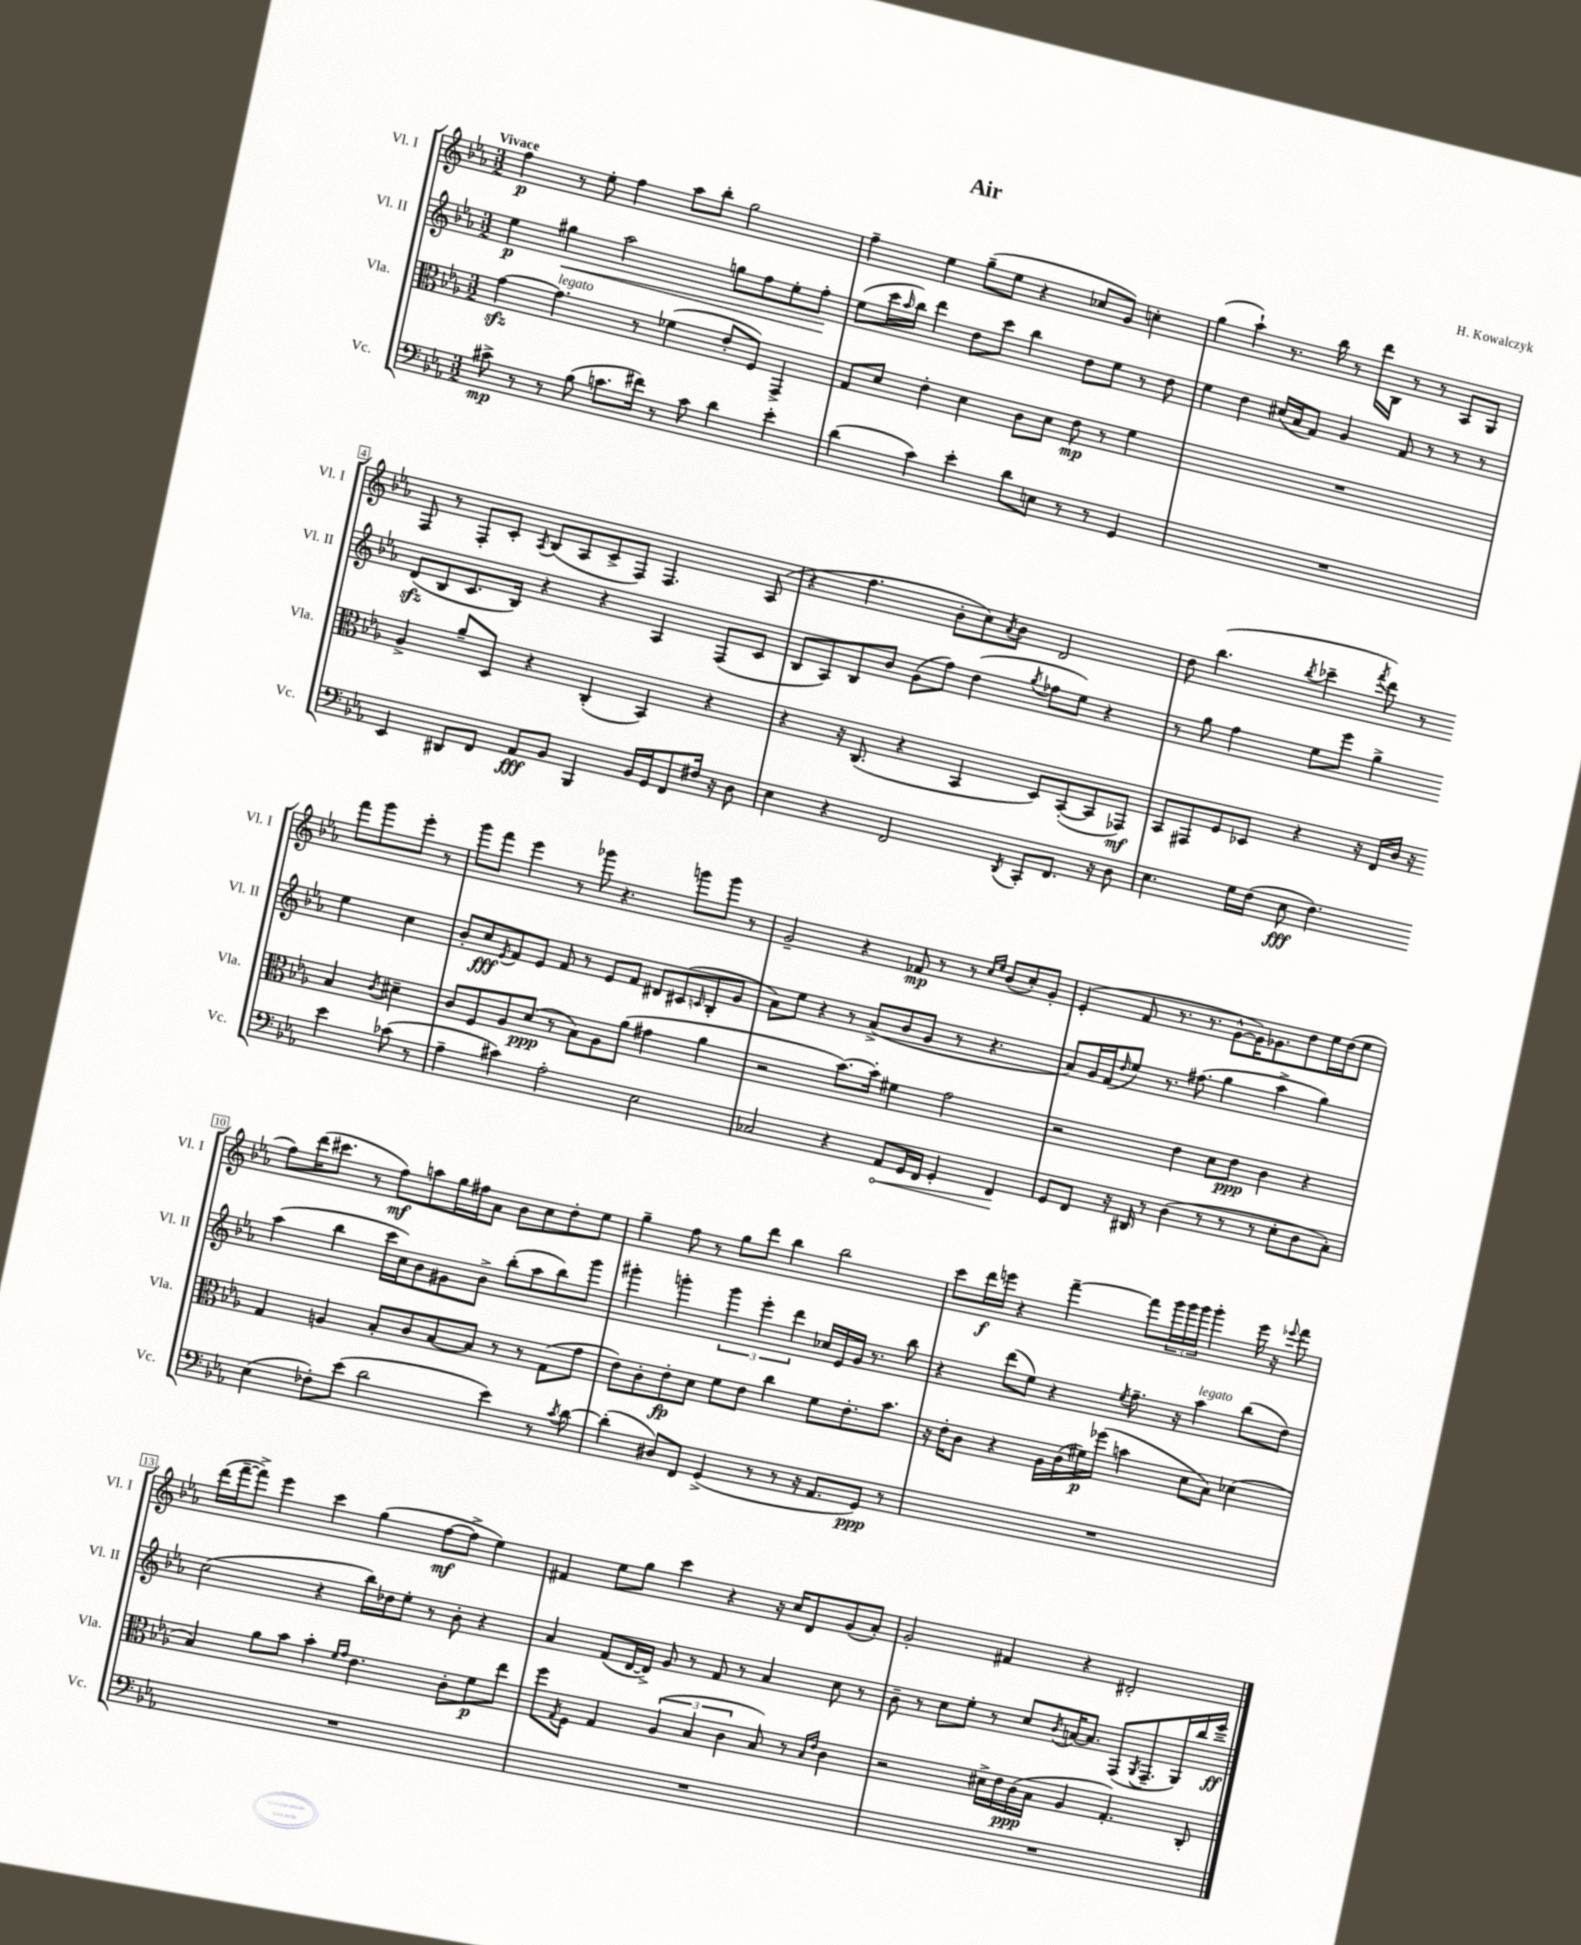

**kern	**dynam	**kern	**dynam	**kern	**dynam	**kern	**dynam
*part4	*part4	*part3	*part3	*part2	*part2	*part1	*part1
*staff4	*staff4	*staff3	*staff3	*staff2	*staff2	*staff1	*staff1
*I"Vc.	*	*I"Vla.	*	*I"Vl. II	*	*I"Vl. I	*
*I'Vc.	*	*I'Vla.	*	*I'Vl. II	*	*I'Vl. I	*
*clefF4	*	*clefC3	*	*clefG2	*	*clefG2	*
*k[b-e-a-]	*	*k[b-e-a-]	*	*k[b-e-a-]	*	*k[b-e-a-]	*
*M3/2	*	*M3/2	*	*M3/2	*	*M3/2	*
=1	=1	=1	=1	=1	=1	=1	=1
!	!	!	!	!	!	!LO:TX:a:B:t=Vivace	!
8c#X^\	mp	[4gzz\	.	4ee-\	p	4ff\	p
8r	.	.	.	.	.	.	.
!	!	!LO:TX:a:i:t=legato	!	!	!	!	!
!	!	!	!	!	!LO:HP:b	!	!
8r	.	4.g\]	.	4gg#X\	<	8r	.
(8B-\	.	.	.	.	.	8ee-'\	.
8.cn\L	.	.	.	2aa-\	.	4ff\	.
.	.	8r	.	.	.	.	.
16f#X\Jk)	.	.	.	.	.	.	.
8r	.	(4f-X\	.	.	.	8aa-\L	.
8c\	.	.	.	.	.	8bb-'\J	.
4d\	.	8e-'/L	.	8ggn\L	.	2gg\	.
.	.	8F/J)	.	8ff\	.	.	.
4e-'\	.	4GG^/	.	8ee-'\	.	.	.
.	.	.	.	8ff'\J	.	.	.
.	.	.	.	.	[	.	.
=2	=2	=2	=2	=2	=2	=2	=2
(4d\	.	8G/L	.	(8ee-\L	.	4ff~\	.
.	.	8d/J	.	16ccc\L	.	.	.
.	.	.	.	16qqaa-/	.	.	.
.	.	.	.	16bb-\JJ)	.	.	.
4c\)	.	4e-'\	.	4ddd\	.	4ee-\	.
4e-'\	.	4d\	.	8dd\L	.	(8gg~\L	.
.	.	.	.	8ccc\J	.	8ee-\J	.
8d\L	.	8c\L	.	4bb-\	.	4r	.
8En\J	.	8d\J	.	.	.	.	.
8r	.	8e-\	mp	8dd\L	.	8cc-X/L	.
8r	.	8r	.	8ee-\J	.	8g/J)	.
4GG/	.	4f\	.	8r	.	4ccn'\	.
.	.	.	.	8dd\	.	.	.
=3	=3	=3	=3	=3	=3	=3	=3
1.r	.	1.r	.	4ee-\	.	(4gg\	.
.	.	.	.	4dd\	.	4aa-`\)	.
.	.	.	.	(16cc#X/LL	.	8.r	.
.	.	.	.	16a-/J	.	.	.
.	.	.	.	8f/J)	.	.	.
.	.	.	.	.	.	16bb-\	.
.	.	.	.	4g/	.	8r	.
.	.	.	.	.	.	16ddd\LL	.
.	.	.	.	.	.	16B-\JJ	.
.	.	.	.	8f/	.	8r	.
.	.	.	.	8r	.	8r	.
.	.	.	.	8r	.	8A-/L	.
.	.	.	.	8r	.	8G/J	.
!!LO:LB:g=z
=4	=4	=4	=4	=4	=4	=4	=4
4EE-/	.	4A-^/	.	(8dzz/L	.	8F/	.
.	.	.	.	8B-/	.	8r	.
8DD#X/L	.	8a-~/L	.	8.c/	.	8F'/L	.
8FF/J	.	8D/J	.	.	.	8c'/J	.
.	.	.	.	16B-/Jk)	.	.	.
.	.	.	.	.	.	8qA-/	.
8AA-/L	fff	4r	.	4r	.	(8B-/L	.
8BB-/J	.	.	.	.	.	8A-/	.
4BBB-/	.	(4C'/	.	4r	.	8c^/	.
.	.	.	.	.	.	8F/J)	.
16BB-/LL	.	4BB-/)	.	4A-/	.	4.F/	.
16GG/J	.	.	.	.	.	.	.
8FF/	.	.	.	.	.	.	.
16F#X/Jk	.	4r	.	(8F/L	.	.	.
16r	.	.	.	.	.	.	.
8D\	.	.	.	8c/J	.	(8A-/	.
=5	=5	=5	=5	=5	=5	=5	=5
4E-\	.	4r	.	8B-/L	.	4r	.
.	.	.	.	8A-/)	.	.	.
4r	.	16r	.	8B-/	.	4.ff\	.
.	.	(8.C/	.	.	.	.	.
.	.	.	.	8b-/J	.	.	.
2FF/	.	4r	.	(8g\L	.	.	.
.	.	.	.	8ff\J)	.	8b-'\L	.
.	.	4BB-/	.	(4dd\	.	8cc\)	.
.	.	.	.	.	.	8qa-/	.
.	.	.	.	.	.	8b-\J	.
8qDD/	.	.	.	8qgg/	.	.	.
8CC'/L	.	8D/L)	.	8ff-X\L	.	2d/	.
8.FF/J	.	([8BB-'/	.	8ee-\J)	.	.	.
.	.	8BB-/]	.	4r	.	.	.
16r	.	.	.	.	.	.	.
8D\	.	8GG-X/J)	mf	.	.	.	.
=6	=6	=6	=6	=6	=6	=6	=6
4.E-\	.	8BB-/L	.	8r	.	8dd\	.
.	.	8GG#X/	.	8gg\	.	(4.bb-\	.
.	.	8F/	.	4ff\	.	.	.
16G\LL	.	8D-X/J	.	.	.	.	.
(16F\JJ	.	.	.	.	.	.	.
.	.	.	.	.	.	8qbb-/	.
8E-\	fff	4r	.	8ee-\L	.	4ccc-X~\	.
4.F\)	.	.	.	8eee-\J	.	.	.
.	.	.	.	.	.	8qfff/	.
.	.	16r	.	4gg^\	.	8ddd\)	.
.	.	16E-/LL	.	.	.	.	.
.	.	16c/JJ	.	.	.	8r	.
.	.	16r	.	.	.	.	.
4e-\	.	4B-/	.	4ee-\	.	8fff\L	.
.	.	.	.	.	.	8ggg\	.
.	.	8qc/	.	.	.	.	.
(8c-X\	.	4d#X~\	.	4cc\	.	8eee-'\J	.
8r	.	.	.	.	.	8r	.
!!LO:LB:g=z
=7	=7	=7	=7	=7	=7	=7	=7
4A-~\	.	8c/L	.	8b-'/L	.	8ggg\L	.
.	.	8F/	.	8cc/	fff	8fff\J	.
.	.	.	.	8qe-/	.	.	.
4c#X\)	.	8A-/	.	8f/	.	4eee-\	.
.	.	(8d/J	ppp	8e-/J	.	.	.
2A-'\	.	8r	.	8f/	.	8r	.
.	.	8B-\L)	.	8r	.	8ggg-X\	.
.	.	8A-\	.	8e-/L	.	4.r	.
.	.	(8a-\J	.	8f/J	.	.	.
2E-\	.	4g#X\	.	8d#X/L	.	.	.
.	.	.	.	(8c#X/	.	8gggn\L	.
.	.	.	.	16qqcn/	.	.	.
.	.	4a-\	.	8B-'/	.	8ggg\J	.
.	.	.	.	8g/J	.	8r	.
=8	=8	=8	=8	=8	=8	=8	=8
2C-X/	.	2r	.	8a-\L)	.	2g~/	.
.	.	.	.	8ee-\J	.	.	.
.	.	.	.	4r	.	.	.
4r	.	[8.b-\L)	.	8r	.	4r	.
.	.	.	.	(8a-^/L	.	.	.
.	.	16b-'\Jk]	.	.	.	.	.
!	!LO:HP:b	!	!	!	!	!	!
8AA-/L	<	4f#X\	.	8b-/	.	8f-X/	mp
16GG/L	.	.	.	8g/J	.	8r	.
16FF/JJ	.	.	.	.	.	.	.
4GG'/	.	2g\	.	8r	.	8r	.
.	.	.	.	.	.	16qqcc/LL	.
.	.	.	.	.	.	16qqee-/JJ	.
.	.	.	.	4.r	.	(8b-/L	.
4FF/	.	.	.	.	.	8cc'/)	.
.	.	.	.	.	.	8g'/J	.
.	[	.	.	.	.	.	.
=9	=9	=9	=9	=9	=9	=9	=9
8GG/L	.	2r	.	8a-/L)	.	(4e-'/	.
8FF/J	.	.	.	16g/L	.	.	.
.	.	.	.	(16f/J	.	.	.
.	.	.	.	16qqdd/	.	.	.
16r	.	.	.	8ee-/J)	.	8f/	.
16DD#X/	.	.	.	.	.	.	.
8r	.	.	.	8.r	.	8.r	.
(4D\	.	4e-\	.	.	.	.	.
.	.	.	.	(8.ff#X\	.	8.r	.
8r	.	8d\L	.	4gg\	.	[8g^^\L	.
8r	.	8e-\J	ppp	.	.	16g\K])	.
.	.	.	.	.	.	8.g-X\	.
8r	.	4c\	.	4aa-^\	.	.	.
8E-'\L	.	.	.	.	.	8dd\	.
8D\	.	4r	.	4gg\)	.	16ee-\L	.
.	.	.	.	.	.	(16dd\J	.
8C'\J)	.	.	.	.	.	8ee-\J	.
!!LO:LB:g=z
=10	=10	=10	=10	=10	=10	=10	=10
(4E-\	.	4G/	.	(4aa-\	.	8ff\L)	.
.	.	.	.	.	.	(16ddd\K	.
.	.	.	.	.	.	8.ccc#X\J	.
8F-X'\L)	.	4An/	.	4bb-\	.	.	.
(8e-\J	.	.	.	.	.	8r	.
2d\	.	8B-'/L	.	16ccc\LL	.	8ff\L)	mf
.	.	.	.	16cc\J)	.	.	.
.	.	8c/	.	8b-\	.	8aan\	.
.	.	[8B-/	.	8g#X\	.	16gg\L	.
.	.	.	.	.	.	16ff#X\J	.
.	.	8B-/J]	.	8b-^\J	.	8a-\J	.
4e-\)	.	8r	.	(8bb-'\L	.	8b-\L	.
.	.	8r	.	8aa-\	.	8cc\	.
8r	.	(8G\L	.	8bb-\)	.	8dd'\	.
8qc/	.	.	.	.	.	.	.
[8d\	.	8g\J	.	8ggg\J	.	8ee-\J	.
=11	=11	=11	=11	=11	=11	=11	=11
(4d'\]	.	8e-\L)	.	4ggg#X'\	.	4gg~\	.
.	.	8c'\	.	.	.	.	.
8D#X/L)	.	8e-'\	fp	4gggn'\	.	8ff\	.
8FF/J	.	8d\J	.	.	.	8r	.
(4GG^/	.	8f\L	.	6ggg\	.	8gg\L	.
.	.	8e-\J	.	.	.	8ddd\J	.
.	.	.	.	6eee-'\	.	.	.
8r	.	4cc\	.	.	.	4bb-\	.
.	.	.	.	6ddd\	.	.	.
8r	.	.	.	.	.	.	.
16r	.	8f\L	.	16cc-X/LL	.	2bb-\	.
8.AA-/L	.	.	.	16e-/	.	.	.
.	.	8.e-'\	.	16g/JJ	.	.	.
.	.	.	.	8.r	.	.	.
8GG/J)	ppp	.	.	.	.	.	.
.	.	8.b-\J	.	.	.	.	.
8r	.	.	.	8bb-\	.	.	.
=12	=12	=12	=12	=12	=12	=12	=12
1.r	.	16r	.	4r	.	8ccc\L	.
.	.	16e-'\KL	.	.	.	.	.
.	.	8c\J	.	.	.	16ddd\L	f
.	.	.	.	.	.	16eeen\JJ	.
.	.	4r	.	(8ddd\L	.	4r	.
.	.	.	.	8ee-\J)	.	.	.
.	.	16A-\LL	.	4r	.	[4fff~\	.
.	.	(16c\	.	.	.	.	.
.	.	16f#X\)	p	.	.	.	.
.	.	(16ff-X\JJ	.	.	.	.	.
.	.	.	.	8qee-/	.	.	.
.	.	4bn\	.	8.ff~\	.	8fff\L]	.
.	.	.	.	.	.	24ggg\L	.
.	.	.	.	.	.	24ggg\	.
.	.	.	.	16r	.	.	.
.	.	.	.	.	.	24ggg\JJ	.
!	!	!	!	!LO:TX:a:i:t=legato	!	!	!
.	.	8d\L	.	4aa-\	.	4ggg'\	.
.	.	8B-\J)	.	.	.	.	.
.	.	(4d-X\	.	(8bb-\L	.	16eee\	.
.	.	.	.	.	.	16r	.
.	.	.	.	.	.	8qqeee-X/	.
.	.	.	.	8dd\J)	.	8fff\	.
!!LO:LB:g=z
=13	=13	=13	=13	=13	=13	=13	=13
1.r	.	4B-/)	.	(2cc\	.	(16ddd\LL	.
.	.	.	.	.	.	[16fff~\J	.
.	.	.	.	.	.	8fff^\J])	.
.	.	8a-\L	.	.	.	4eee-\	.
.	.	8b-\J	.	.	.	.	.
.	.	4b-'\	.	4r	.	4ccc\	.
.	.	16qqf/LL	.	.	.	.	.
.	.	16qqg/JJ	.	.	.	.	.
.	.	4.e-\	.	16bb-\LL)	.	(4gg\	.
.	.	.	.	16dd-X\J	.	.	.
.	.	.	.	8ee-'\J	.	.	.
.	.	.	.	8r	.	[8ff\L	mf
.	.	8c'\L	.	8b-'\	.	8ff^\J]	.
.	.	8f\	p	4r	.	4ee-\)	.
.	.	8ee-\J	.	.	.	.	.
=14	=14	=14	=14	=14	=14	=14	=14
1.r	.	8ff\L	.	4a-/	.	4f#X/	.
.	.	8qG/	.	.	.	.	.
.	.	8F\J	.	.	.	.	.
.	.	4G/	.	(8f/L	.	8ee-\L	.
.	.	.	.	[16d/L	.	8gg\J	.
.	.	.	.	16d^/JJ])	.	.	.
.	.	(6A-/	.	8g/	.	4ccc\	.
.	.	.	.	8r	.	.	.
.	.	6B-/	.	.	.	.	.
.	.	.	.	8f/	.	4r	.
.	.	6c\	.	.	.	.	.
.	.	.	.	8r	.	.	.
.	.	8B-/)	.	4a-/	.	16r	.
.	.	.	.	.	.	16cc/KL	.
.	.	8r	.	.	.	8d/	.
.	.	16qqB-/LL	.	.	.	.	.
.	.	16qqe-/JJ	.	.	.	.	.
.	.	4c\	.	8cc\	.	(8g/	.
.	.	.	.	8r	.	8a-'/J)	.
=15	=15	=15	=15	=15	=15	=15	=15
1.r	.	2r	.	8b-~\	.	2g'/	.
.	.	.	.	8r	.	.	.
.	.	.	.	8cc\L	.	.	.
.	.	.	.	8ee-'\J	.	.	.
.	.	16d#X^\LL	.	8r	.	4f#X/	.
.	.	16e-\	.	.	.	.	.
.	.	(16c\	ppp	8cc/L	.	.	.
.	.	16B-\JJ	.	.	.	.	.
.	.	.	.	8qb-/	.	.	.
.	.	4A-/	.	[16an/K	.	4r	.
.	.	.	.	8.a/J]	.	.	.
.	.	4.G'/)	.	(8F/L	.	2d#X'/	.
.	.	.	.	8qG/	.	.	.
.	.	.	.	8.F~/	.	.	.
.	.	.	.	16G/L)	.	.	.
.	.	8C'/	.	16bb-/	.	.	.
.	.	.	.	16eee-~/JJ	ff	.	.
==	==	==	==	==	==	==	==
*-	*-	*-	*-	*-	*-	*-	*-
